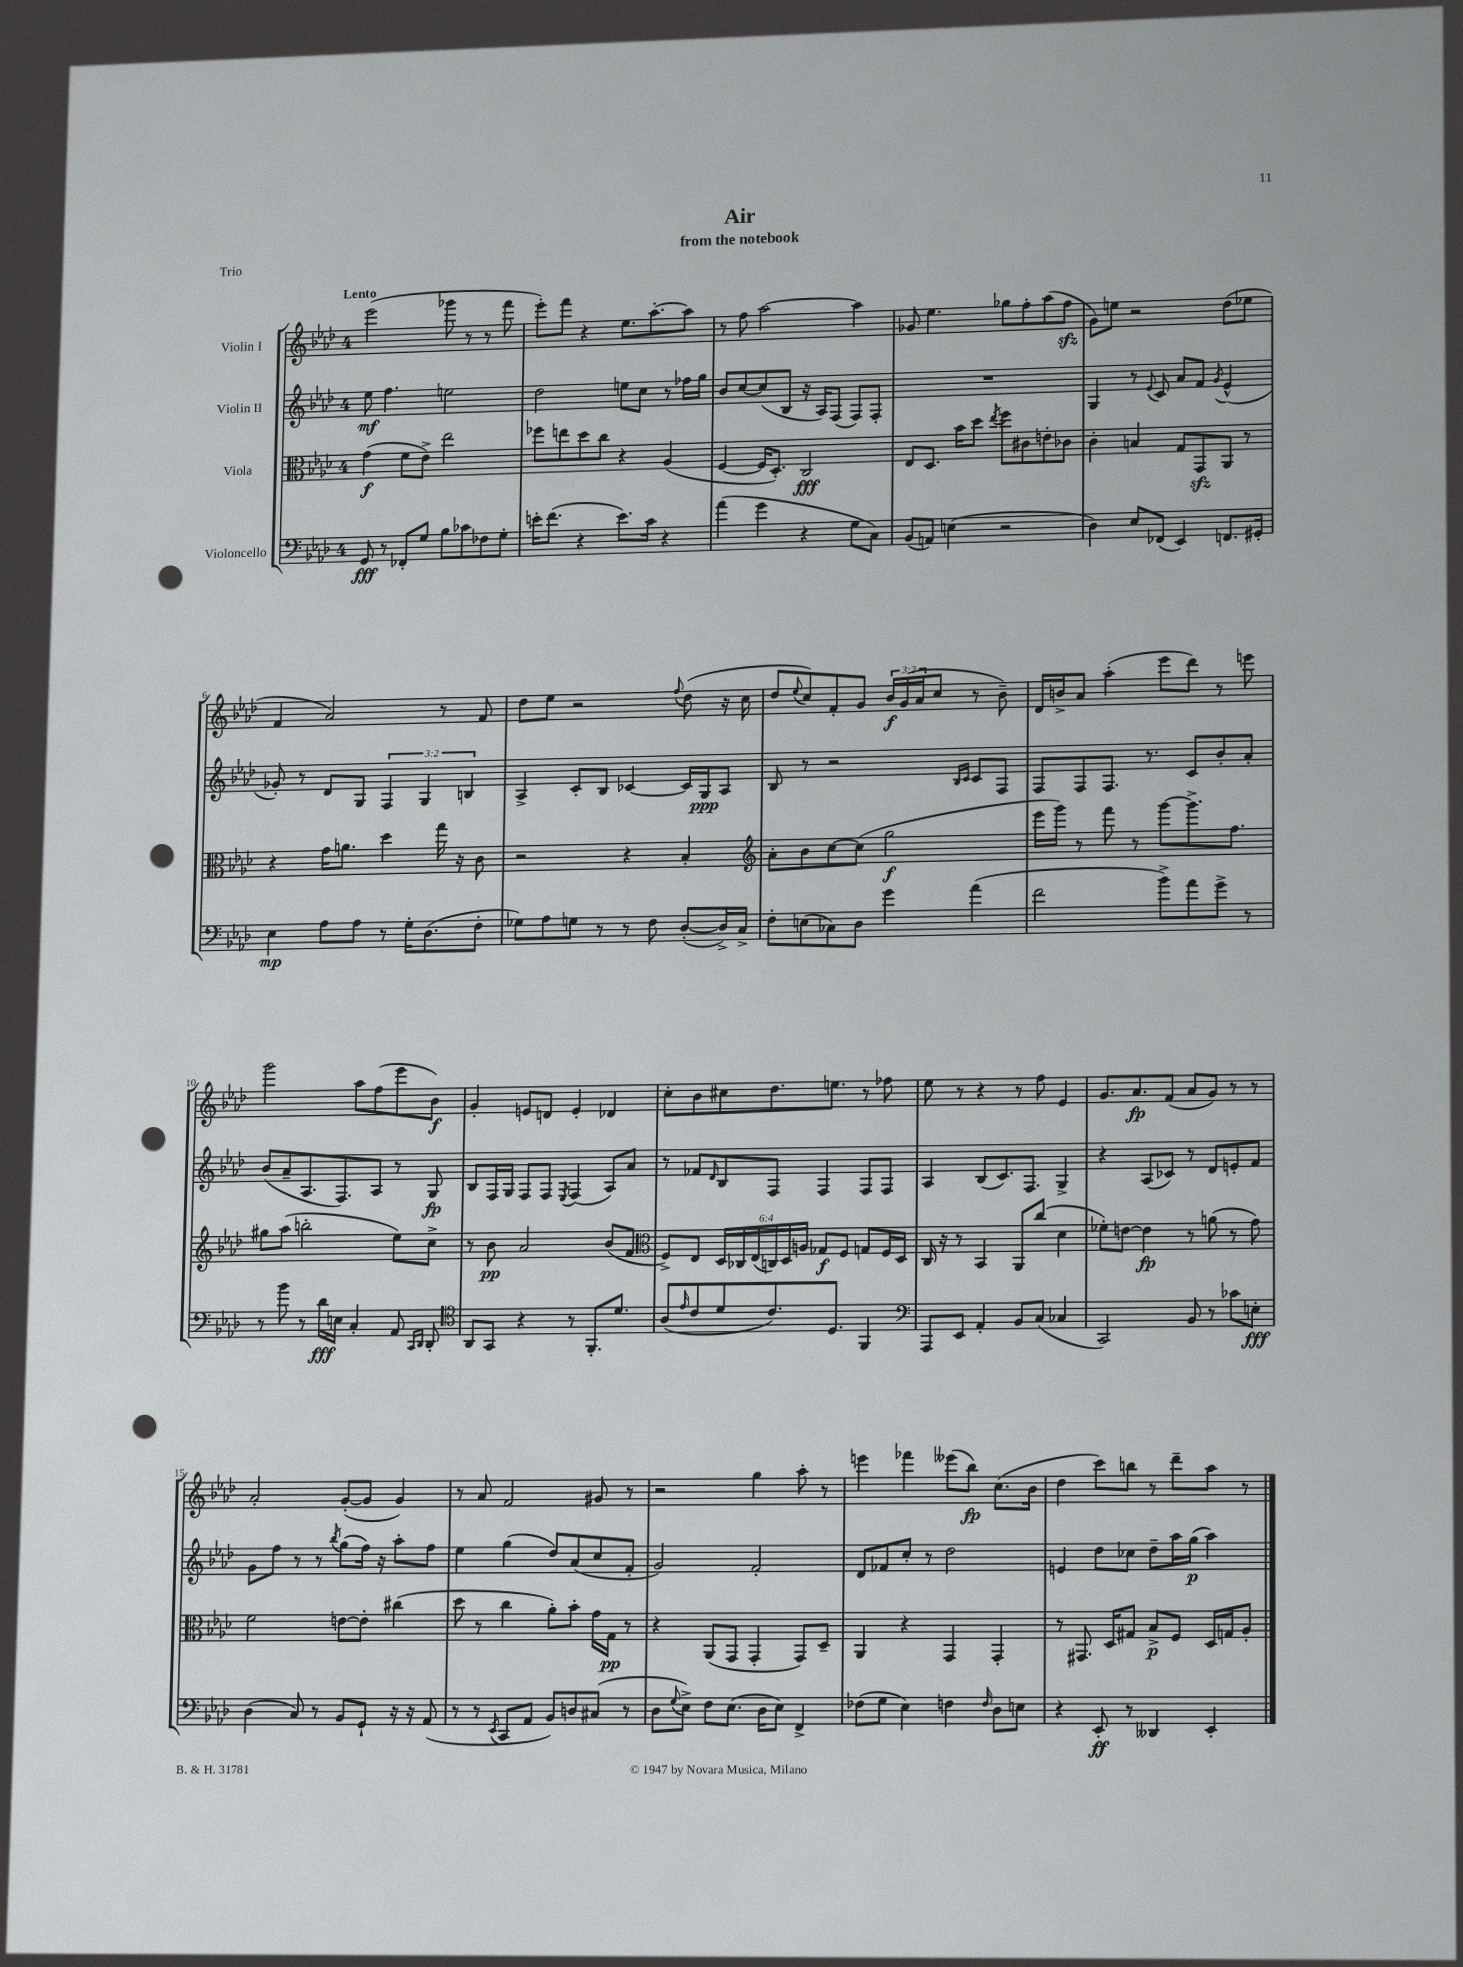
\header { title = "Air" subtitle = "from the notebook" piece = "Trio" }
<<
\new StaffGroup <<
\new Staff = "s0" \with { instrumentName = "Violin I" } {
    \clef treble \key aes \major \once \override Staff.TimeSignature.style = #'single-digit \time 4/4 \override Staff.TupletNumber.text = #tuplet-number::calc-fraction-text \tempo "Lento"
    ees'''2( ges'''8 r8 r8 f'''8 |
    ees'''8-.) f'''8 r4 ees''8. aes''8.~-. aes''8 |
    r8 f''8 aes''2~ aes''4 |
    ges'8 ees''4. ges''8 f''8-. aes''8( f''8\sfz |
    g'8) e''8 r2 des''8( ees''8 |
    f'4 aes'2) r8 f'8 |
    des''8 ees''8 r2 \appoggiatura { f''8 } des''8( r16 c''16 |
    des''8 \appoggiatura { ees''8 } c''8) f'8-. g'8 \tuplet 3/2 { bes'16\f g'16( aes'16 } c''8 r8 bes'8--) |
    des'16 b'16-> aes'8 aes''4-.( ees'''8 des'''8) r8 e'''8 |
    g'''2 aes''8 f''8( ees'''8 bes'8\f) |
    g'4-. e'8 d'8 e'4-. des'4 |
    c''8-. bes'8 cis''8 des''8. e''8. r8 fes''8 |
    ees''8 r8 r4 r8 f''8 ees'4 |
    g'8. aes'8.\fp f'8( aes'8 g'8) r8 r8 |
    aes'2-. g'8~-.( g'8 g'4) |
    r8 aes'8 f'2 gis'8 r8 |
    r2 g''4 aes''8-. r8 |
    e'''4 fes'''4 eeses'''8( bes''8\fp) c''8.( bes'16 |
    des''4 c'''8) b''8 r8 des'''8-- aes''8 r8 \bar "|." |
}
\new Staff = "s1" \with { instrumentName = "Violin II" } {
    \clef treble \key aes \major \once \override Staff.TimeSignature.style = #'single-digit \time 4/4 \override Staff.TupletNumber.text = #tuplet-number::calc-fraction-text
    ees''8\mf f''4. e''2 |
    des''2 e''8 c''8 r8 fes''16 g''16 |
    bes'8 c''8~ c''8( bes8 r16 aes16) f8( f8) f8-. |
    R1 |
    g4 r8 \appoggiatura { ees'8 } c'8 aes'8 f'8 \acciaccatura { g'8 } ees'4-^( |
    ges'8-.) r8 des'8 g8 \tuplet 3/2 { f4 g4 b4 } |
    aes4-> c'8-. bes8 ces'4~ ces'16 g16\ppp aes8 |
    bes8 r8 r2 \grace { bes16 c'16 } c'8 f8 |
    f8 f8 f8. r8. c'8 bes'8-. aes'8-. |
    bes'8( aes'8-- aes8. f8.) aes8 r8 g8\fp |
    bes8 f16 g16 f8 f8 \acciaccatura { ees8 } f4( aes8) aes'8 |
    r8 fes'8 \grace { des'16 } bes8 f8 f4 f8 f8 |
    aes4 bes8( c'8.) f8. g4-> |
    r4 aes8( ces'8) r8 des'8 e'8-. f'8 |
    g'8 f''8 r8 r8 \acciaccatura { bes''8 } g''8( f''16) r16 aes''8-. f''8 |
    ees''4 g''4( des''8) aes'8( c''8 f'8-. |
    g'2) f'2-. |
    des'8 fes'8 c''8-. r8 des''2 |
    e'4 des''8 ces''8 des''8-- aes''16 g''16\p( aes''4) \bar "|." |
}
\new Staff = "s2" \with { instrumentName = "Viola" } {
    \clef alto \key aes \major \once \override Staff.TimeSignature.style = #'single-digit \time 4/4 \override Staff.TupletNumber.text = #tuplet-number::calc-fraction-text
    g'4\f( f'8 ees'8->) ees''2 |
    fes''8 e''8 des''8 c''8 r4 aes4( |
    f4~ f16 des8.-.) c2\fff |
    ees8 des8. bes'16 des''8 \acciaccatura { ees''8 } f''8 cis'8 e'8-. ces'8 |
    c'4-. b4 g8 g,8\sfz aes,8 r8 |
    r4 g'16 a'8. des''4 g''16 r16 c'8 |
    r2 r4 bes4-. |
    \clef treble aes'8-. bes'8 c''8~ c''8( g''2\f |
    ees'''16 g'''16) r8 f'''8 r8 g'''8~ g'''8.-> f''8. |
    gis''8 aes''8( b''2-. ees''8) c''8-> |
    r8 bes'8\pp aes'2 bes'8( f'8 |
    \clef alto f8->) ees8 \tuplet 6/4 { des16 ces16 ees16( c16) des16 a16 } ges8\f f8 g8 f16 des16 |
    c16 r16 r8 bes,4 aes,8 c''8( des'4 |
    fes'8-.) e'8~ e'4\fp r8 a'8( r8 g'8) |
    f'2 e'8~ e'8-. cis''4( |
    des''8 r8 c''4 aes'8-.) bes'8-. g'16 g16\pp r8 |
    r4 aes,8( g,8 g,4-. g,8) des8-- |
    aes,4 r4 g,4 g,4-. |
    r8 gis,8. des16 gis8 bes8->\p f8 des16 g16 aes8-. \bar "|." |
}
\new Staff = "s3" \with { instrumentName = "Violoncello" } {
    \clef bass \key aes \major \once \override Staff.TimeSignature.style = #'single-digit \time 4/4
    g,8\fff r8 fes,8-. g8 bes8 ces'8 fes8 g8-. |
    e'16-. f'8.( r4 e'8.) c'16 r4 |
    aes'4( g'4 r4 g8 c8) |
    bes,8( a,8) e4( r2 |
    des4) ees8 fes,8( ees,4) f,8. gis,16-. |
    ees4\mp aes8 aes8 r8 g16-. des8.( f8-. |
    ges8) aes8 g8 r8 r8 f8 des8~-.( des16->) c16-> |
    f8-. e8( ces8) des8 g'4 aes'4( |
    f'2 bes'8->) aes'8 g'8-> r8 |
    r8 bes'8 r8 des'16\fff e16 c4-. aes,8 \grace { c,16 des,16 } des,8-. |
    \clef tenor aes,8 g,8 r4 r8 f,8.-. des'8. |
    aes8( \grace { ees'16 } c'8 des'8 c'8.) des8. f,4 |
    \clef bass aes,,8 ees,8 aes,4-. bes,8 c8( ces4 |
    c,2) bes,8 r8 ces'8 e8-.\fff |
    des4( c8) r8 bes,8 g,8-! r16 r16 aes,8( |
    r8 r8 \acciaccatura { ees,8 } c,8 aes,8 bes,8) d8 cis8( r8 |
    des8 \appoggiatura { g8 } ees8->) f8 ees8.( des16 ees8) f,4-> |
    fes8( g8 ees4) f4 \grace { f16 } des8 e8 |
    r4 ees,8-.\ff r8 deses,4 ees,4-. \bar "|." |
}
>>
>>
